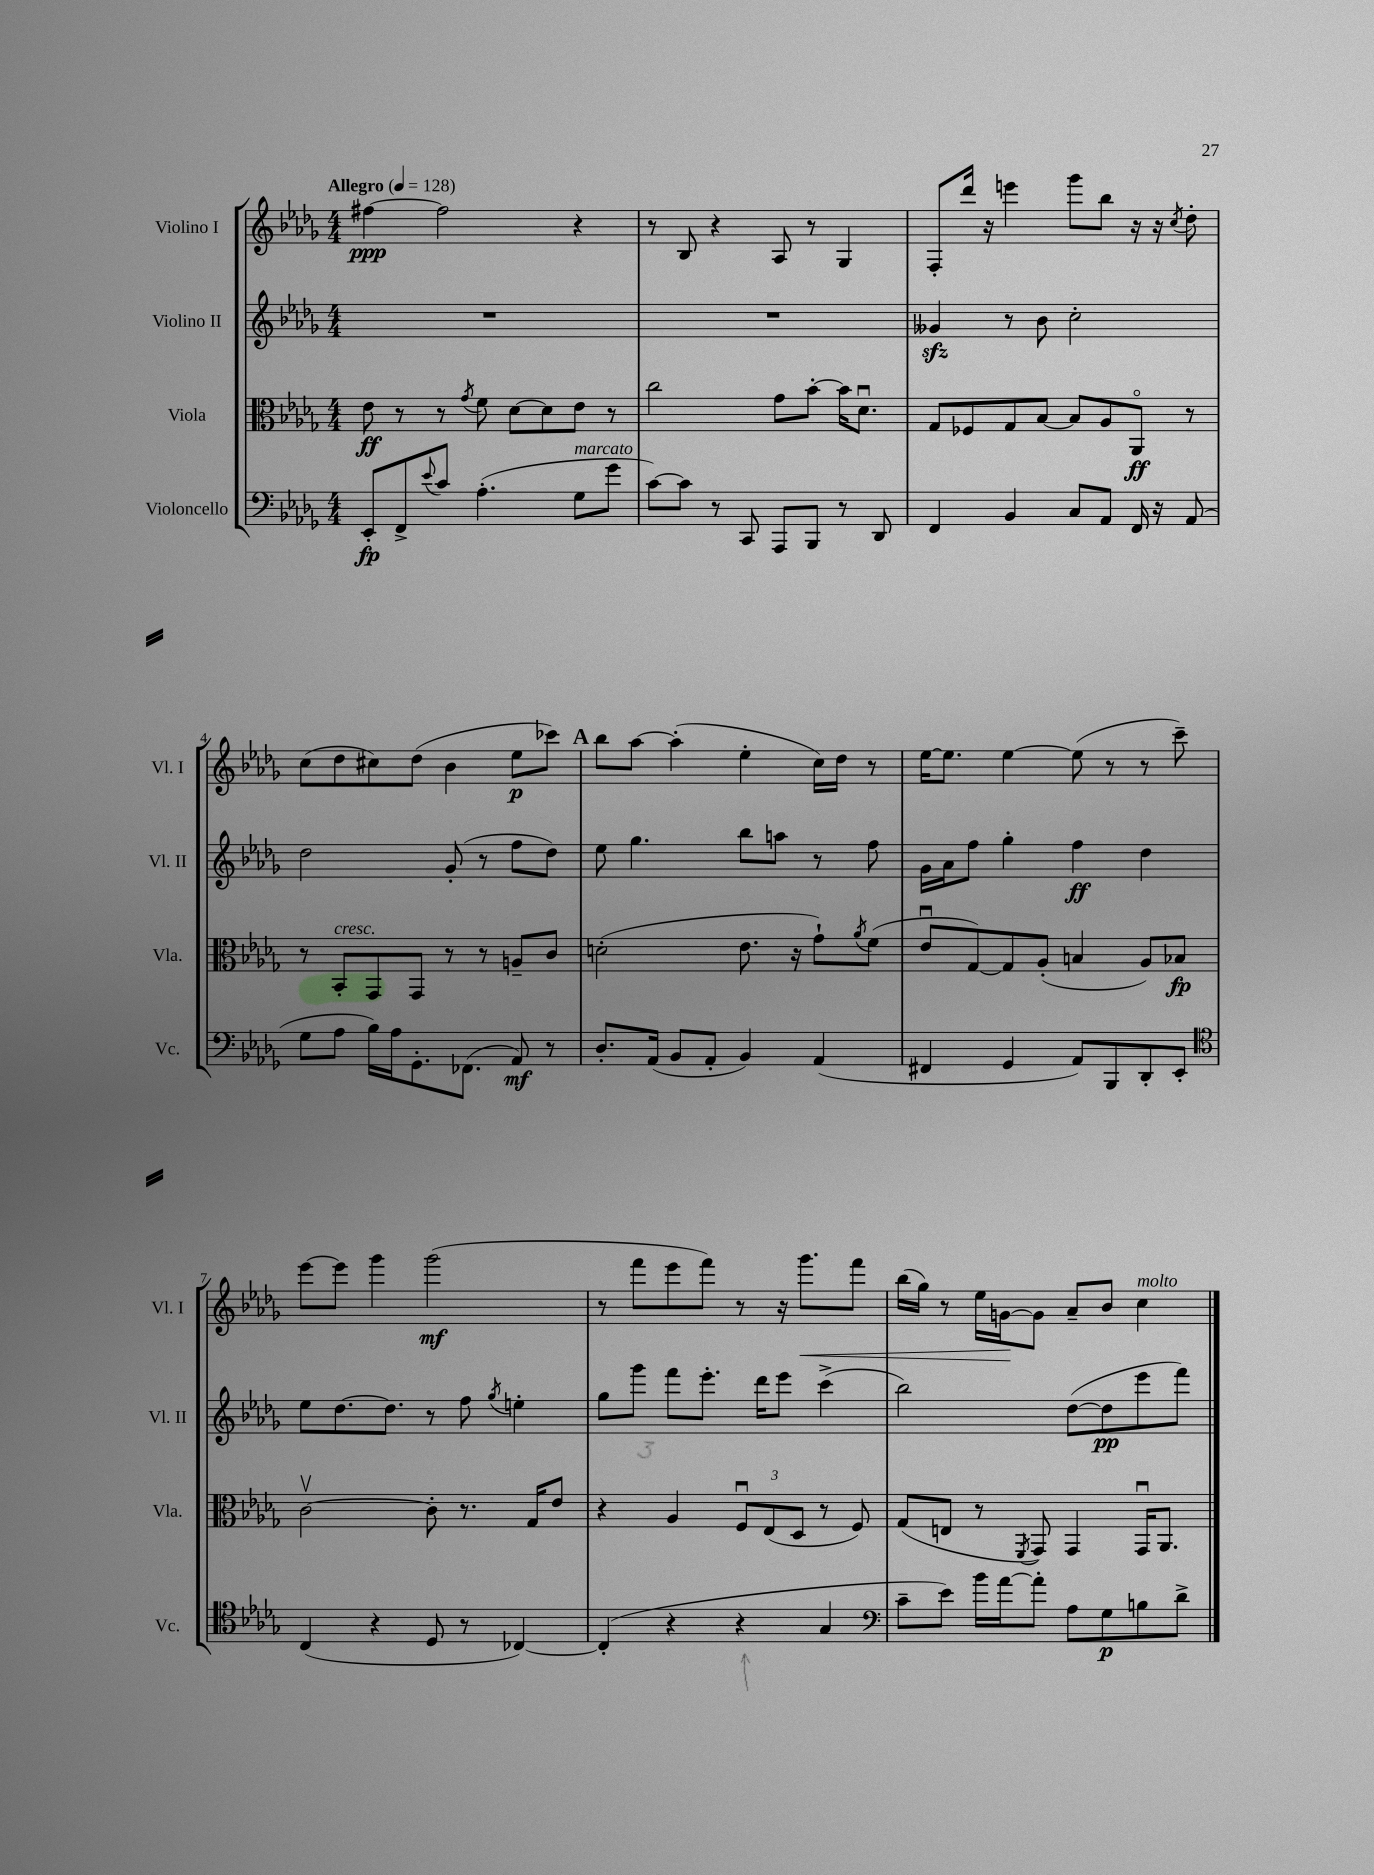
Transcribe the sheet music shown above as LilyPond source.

<<
\new StaffGroup <<
\new Staff = "s0" \with { instrumentName = "Violino I" shortInstrumentName = "Vl. I" } {
    \clef treble \key des \major \numericTimeSignature \time 4/4 \tempo "Allegro" 4 = 128
    fis''4~\ppp fis''2 r4 |
    r8 bes8 r4 aes8 r8 ges4 |
    f8-. des'''16 r16 e'''4 ges'''8 bes''8 r16 r16 \acciaccatura { c''8 } des''8-. |
    c''8( des''8 cis''8) des''8( bes'4 ees''8\p ces'''8) |
    \mark \markup { \bold "A" } bes''8 aes''8~ aes''4-.( ees''4-. c''16) des''16 r8 |
    ees''16~ ees''8. ees''4~ ees''8( r8 r8 c'''8--) |
    ees'''8~ ees'''8 ges'''4 ges'''2\mf( |
    r8 f'''8 ees'''8 f'''8) r8 r16 ges'''8.\< f'''8 |
    bes''16( ges''16) r8 ees''16 g'16~\! g'8 aes'8-- bes'8 c''4^\markup { \italic "molto" } \bar "|." |
}
\new Staff = "s1" \with { instrumentName = "Violino II" shortInstrumentName = "Vl. II" } {
    \clef treble \key des \major \numericTimeSignature \time 4/4
    R1 |
    R1 |
    geses'4\sfz r8 bes'8 c''2-. |
    des''2 ges'8-.( r8 f''8 des''8) |
    \mark \markup { \bold "A" } ees''8 ges''4. bes''8 a''8 r8 f''8 |
    ges'16 aes'16 f''8 ges''4-. f''4\ff des''4 |
    ees''8 des''8.~ des''8. r8 f''8 \acciaccatura { ges''8 } e''4-. |
    ges''8 ges'''8 f'''8 ees'''8.-. des'''16 ees'''8 c'''4->( |
    bes''2) des''8~( des''8\pp ees'''8 f'''8) \bar "|." |
}
\new Staff = "s2" \with { instrumentName = "Viola" shortInstrumentName = "Vla." } {
    \clef alto \key des \major \numericTimeSignature \time 4/4
    ees'8\ff r8 r8 \acciaccatura { ges'8 } f'8 des'8~ des'8 ees'8 r8 |
    c''2 ges'8 bes'8~-. bes'16 des'8.\downbow |
    ges8 fes8 ges8 bes8~ bes8 aes8 aes,8\flageolet\ff r8 |
    r8 bes,8-.^\markup { \italic "cresc." } ges,8 ges,8 r8 r8 a8-- c'8 |
    \mark \markup { \bold "A" } d'2-.( ees'8. r16 ges'8-!) \acciaccatura { aes'8 } f'8( |
    ees'8\downbow ges8~) ges8 aes8-.( b4 aes8) bes8\fp |
    c'2~\upbow c'8-. r8. ges16 ees'8 |
    r4 aes4 \tuplet 3/2 { f8\downbow ees8( des8 } r8 f8) |
    ges8( e8 r8 \acciaccatura { f,8 } ges,8) ges,4 ges,16\downbow aes,8. \bar "|." |
}
\new Staff = "s3" \with { instrumentName = "Violoncello" shortInstrumentName = "Vc." } {
    \clef bass \key des \major \numericTimeSignature \time 4/4
    ees,8-.\fp f,8-> \appoggiatura { ees'8 } c'8 aes4.-.( ges8^\markup { \italic "marcato" } ges'8 |
    c'8~) c'8 r8 c,8 aes,,8 bes,,8 r8 des,8 |
    f,4 bes,4 c8 aes,8 f,16 r16 aes,8( |
    ges8 aes8 bes16) aes16 ges,8.-. fes,8.( aes,8\mf) r8 |
    \mark \markup { \bold "A" } des8.-. aes,16( bes,8 aes,8-. bes,4) aes,4( |
    fis,4 ges,4 aes,8) bes,,8 des,8-. ees,8-. |
    \clef tenor c4( r4 des8 r8 ces4~) |
    ces4-.( r4 r4 ges4 |
    \clef bass c'8-- ees'8) bes'16 aes'16~ aes'8-. aes8 ges8\p b8 des'8-> \bar "|." |
}
>>
>>
